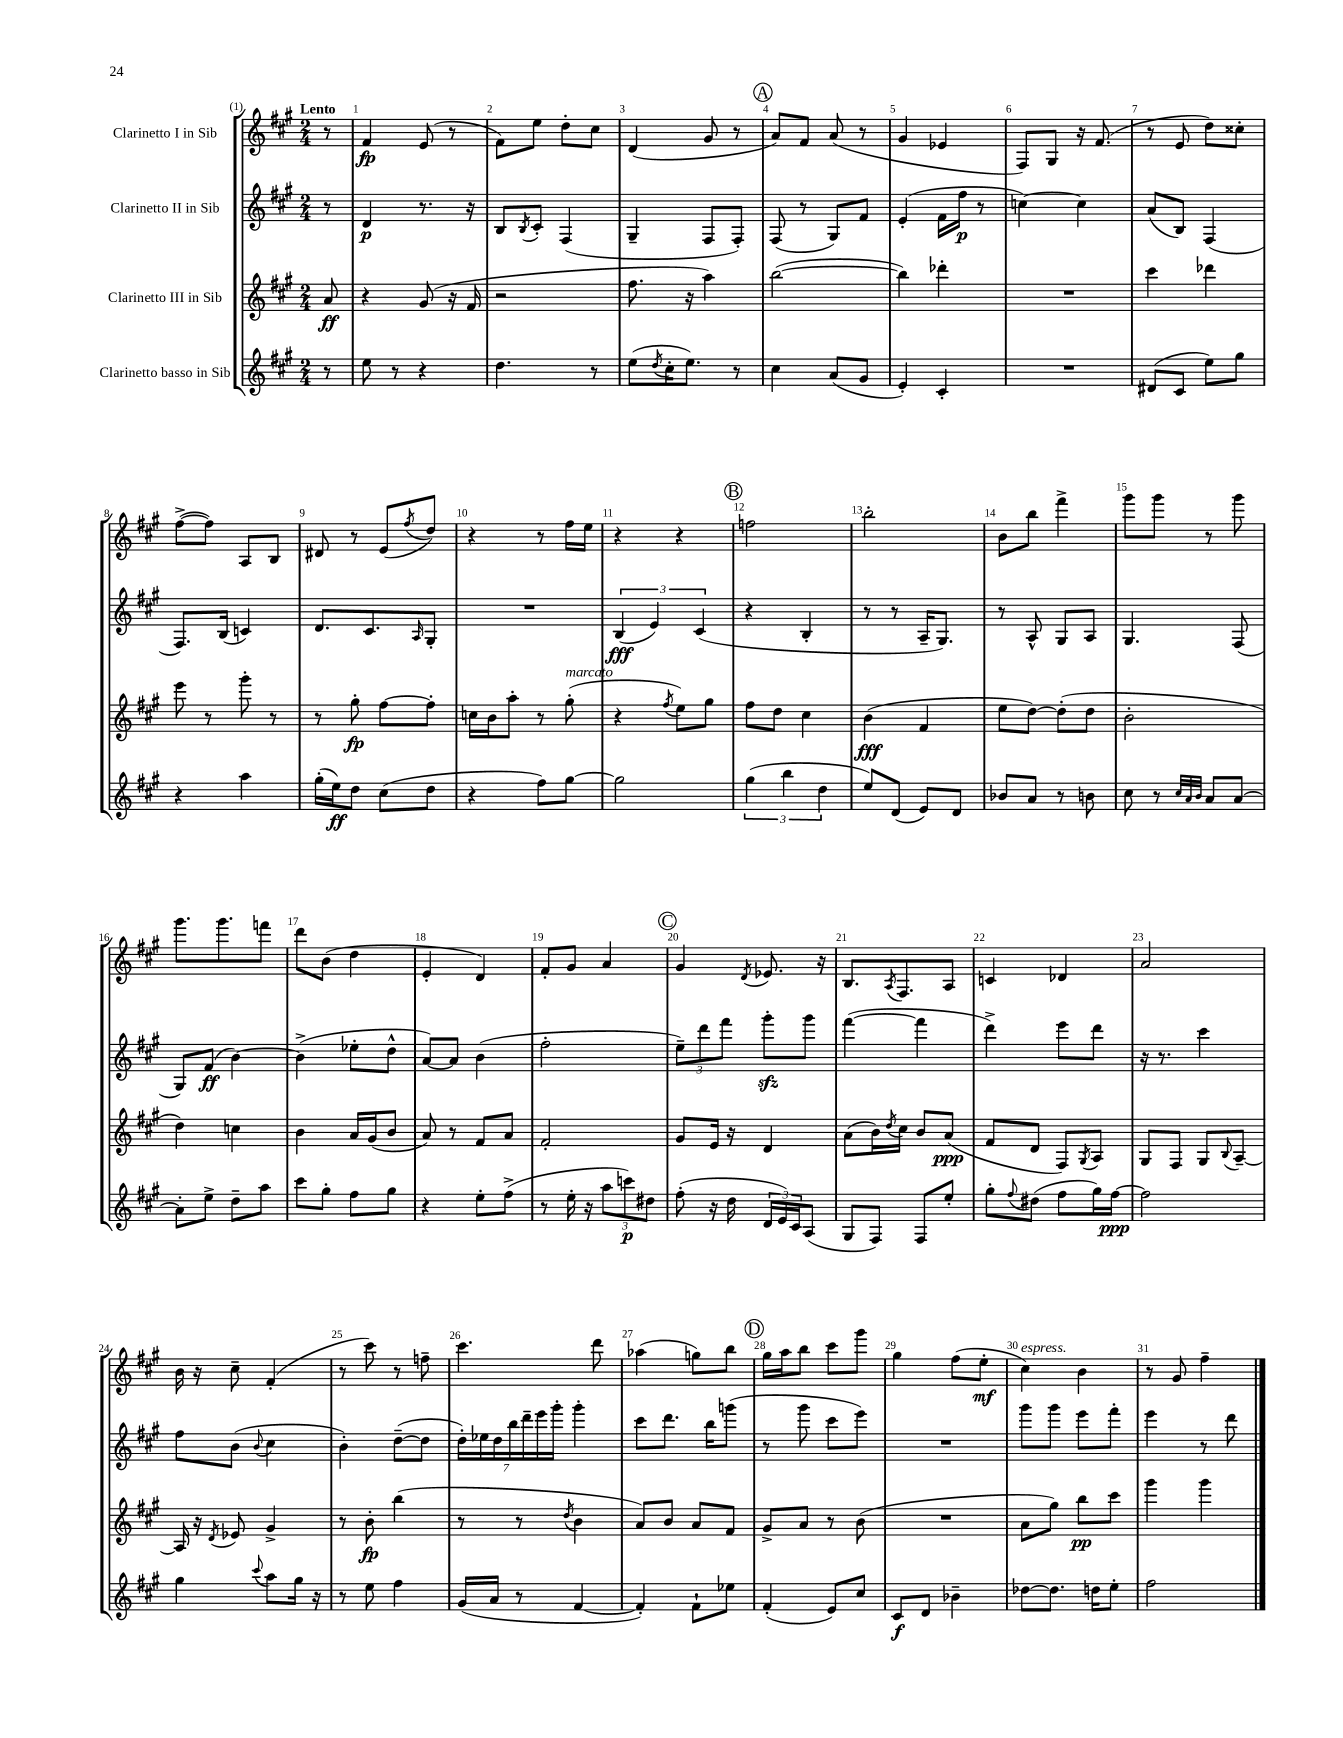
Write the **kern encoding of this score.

**kern	**dynam	**kern	**dynam	**kern	**dynam	**kern	**dynam
*part4	*part4	*part3	*part3	*part2	*part2	*part1	*part1
*staff4	*staff4	*staff3	*staff3	*staff2	*staff2	*staff1	*staff1
*I"Clarinetto basso in Sib	*	*I"Clarinetto III in Sib	*	*I"Clarinetto II in Sib	*	*I"Clarinetto I in Sib	*
*clefG2	*	*clefG2	*	*clefG2	*	*clefG2	*
*k[f#c#g#]	*	*k[f#c#g#]	*	*k[f#c#g#]	*	*k[f#c#g#]	*
*M2/4	*	*M2/4	*	*M2/4	*	*M2/4	*
=	=	=	=	=	=	=	=
!	!	!	!	!	!	!LO:TX:a:B:t=Lento	!
8r	.	8a/	ff	8r	.	8r	.
=1	=1	=1	=1	=1	=1	=1	=1
8ee\	.	4r	.	4d/	p	4f#/	fp
8r	.	.	.	.	.	.	.
4r	.	(8g#/	.	8.r	.	(8e/	.
.	.	16r	.	.	.	8r	.
.	.	16f#/	.	16r	.	.	.
=2	=2	=2	=2	=2	=2	=2	=2
4.dd\	.	2r	.	8B/L	.	8f#\L)	.
.	.	.	.	8qB/	.	.	.
.	.	.	.	8c#'/J	.	8ee\J	.
.	.	.	.	(4F#/	.	8dd'\L	.
8r	.	.	.	.	.	8cc#\J	.
=3	=3	=3	=3	=3	=3	=3	=3
(8ee\L	.	8.ff#\	.	4G#~/	.	(4d/	.
8qdd/	.	.	.	.	.	.	.
16cc#'\K	.	.	.	.	.	.	.
8.ee\J)	.	16r	.	.	.	.	.
.	.	4aa\)	.	8F#/L	.	8g#/	.
8r	.	.	.	8F#'/J)	.	8r	.
!!LO:REH:place=s1:t=A
=4	=4	=4	=4	=4	=4	=4	=4
4cc#\	.	([2bb\	.	(8F#/	.	8a/L)	.
.	.	.	.	8r	.	8f#/J	.
(8a/L	.	.	.	8G#/L)	.	(8a/	.
8g#/J	.	.	.	8f#/J	.	8r	.
=5	=5	=5	=5	=5	=5	=5	=5
4e'/)	.	4bb\])	.	(4e'/	.	4g#/	.
4c#'/	.	4ddd-X'\	.	16f#\LL	.	4e-X/	.
.	.	.	.	16ff#\JJ	p	.	.
.	.	.	.	8r	.	.	.
=6	=6	=6	=6	=6	=6	=6	=6
2r	.	2r	.	[4ccn\)	.	8F#/L)	.
.	.	.	.	.	.	8G#/J	.
.	.	.	.	4cc\]	.	16r	.
.	.	.	.	.	.	(8.f#/	.
=7	=7	=7	=7	=7	=7	=7	=7
(8d#X/L	.	4ccc#\	.	(8a/L	.	8r	.
8c#/J	.	.	.	8B/J)	.	8e/	.
8ee\L)	.	4ddd-X\	.	(4F#/	.	8dd\L)	.
8gg#\J	.	.	.	.	.	8cc##X'\J	.
!!LO:LB:g=z
=8	=8	=8	=8	=8	=8	=8	=8
4r	.	8eee\	.	8.F#/L)	.	([8ff#^\L	.
.	.	8r	.	.	.	8ff#\J])	.
.	.	.	.	(16B/Jk	.	.	.
4aa\	.	8ggg#'\	.	4cn/)	.	8A/L	.
.	.	8r	.	.	.	8B/J	.
=9	=9	=9	=9	=9	=9	=9	=9
(16gg#'\LL	.	8r	.	8.d/L	.	8d#X/	.
16ee\J)	ff	.	.	.	.	.	.
8dd\J	.	8gg#'\	fp	.	.	8r	.
.	.	.	.	8.c#/	.	.	.
(8cc#\L	.	[8ff#\L	.	.	.	(8e/L	.
.	.	.	.	16qqA/	.	8qff#/	.
8dd\J	.	8ff#'\J]	.	8G#'/J	.	8dd/J)	.
=10	=10	=10	=10	=10	=10	=10	=10
4r	.	16ccn\LL	.	2r	.	4r	.
.	.	16b\J	.	.	.	.	.
.	.	8aa'\J	.	.	.	.	.
8ff#\L)	.	8r	.	.	.	8r	.
!	!	!LO:TX:a:i:t=marcato	!	!	!	!	!
[8gg#\J	.	(8gg#'\	.	.	.	16ff#\LL	.
.	.	.	.	.	.	16ee\JJ	.
=11	=11	=11	=11	=11	=11	=11	=11
2gg#\]	.	4r	.	(6B/	fff	4r	.
.	.	.	.	6e/)	.	.	.
.	.	8qff#/	.	.	.	.	.
.	.	8ee\L)	.	.	.	4r	.
.	.	.	.	(6c#/	.	.	.
.	.	8gg#\J	.	.	.	.	.
!!LO:REH:place=s1:t=B
=12	=12	=12	=12	=12	=12	=12	=12
(6gg#\	.	8ff#\L	.	4r	.	2ffn\	.
.	.	8dd\J	.	.	.	.	.
6bb\	.	.	.	.	.	.	.
.	.	4cc#\	.	4B'/	.	.	.
6dd\	.	.	.	.	.	.	.
=13	=13	=13	=13	=13	=13	=13	=13
8ee/L)	.	(4b\	fff	8r	.	2bb'\	.
(8d/J	.	.	.	8r	.	.	.
8e/L)	.	4f#/	.	16A~/KL	.	.	.
.	.	.	.	8.G#/J)	.	.	.
8d/J	.	.	.	.	.	.	.
=14	=14	=14	=14	=14	=14	=14	=14
8b-X/L	.	8ee\L	.	8r	.	8b\L	.
8a/J	.	[8dd\J)	.	8A^^/	.	8bb\J	.
8r	.	(8dd'\L]	.	8G#/L	.	4fff#^\	.
8bn\	.	8dd\J	.	8A/J	.	.	.
=15	=15	=15	=15	=15	=15	=15	=15
8cc#\	.	2b'\	.	4.G#/	.	8ggg#\L	.
8r	.	.	.	.	.	8ggg#\J	.
32qqcc#/LLL	.	.	.	.	.	.	.
32qqa/	.	.	.	.	.	.	.
32qqb/JJJ	.	.	.	.	.	.	.
8a/L	.	.	.	.	.	8r	.
[8a/J	.	.	.	(8F#/	.	8ggg#\	.
!!LO:LB:g=z
=16	=16	=16	=16	=16	=16	=16	=16
8a'\L]	.	4dd\)	.	8G#/L)	.	8.ggg#\L	.
8ee^\J	.	.	.	(8f#/J	ff	.	.
.	.	.	.	.	.	8.ggg#\	.
8dd~\L	.	4ccn\	.	[4b\)	.	.	.
8aa\J	.	.	.	.	.	8fffn\J	.
=17	=17	=17	=17	=17	=17	=17	=17
8ccc#\L	.	4b\	.	(4b^\]	.	8ddd\L	.
8gg#'\J	.	.	.	.	.	(8b\J	.
8ff#\L	.	16a/LL	.	8ee-X'\L	.	4dd\	.
.	.	(16g#/J	.	.	.	.	.
8gg#\J	.	8b/J	.	8dd^^\J	.	.	.
=18	=18	=18	=18	=18	=18	=18	=18
4r	.	8a/)	.	[8a/L)	.	4e'/	.
.	.	8r	.	8a/J]	.	.	.
8ee'\L	.	8f#/L	.	(4b\	.	4d/)	.
(8ff#^\J	.	8a/J	.	.	.	.	.
=19	=19	=19	=19	=19	=19	=19	=19
8r	.	2f#'/	.	2ff#'\	.	8f#'/L	.
16ee'\	.	.	.	.	.	8g#/J	.
16r	.	.	.	.	.	.	.
12aa\L	.	.	.	.	.	4a/	.
12cccn\)	p	.	.	.	.	.	.
12dd#X\J	.	.	.	.	.	.	.
!!LO:REH:place=s1:t=C
=20	=20	=20	=20	=20	=20	=20	=20
(8ff#'\	.	8g#/L	.	12ee~\L)	.	4g#/	.
.	.	.	.	12ddd\	.	.	.
16r	.	16e/Jk	.	.	.	.	.
.	.	.	.	12fff#\J	.	.	.
16dd\	.	16r	.	.	.	.	.
.	.	.	.	.	.	8qd/	.
24d/LL	.	4d/	.	8ggg#zz'\L	.	8.e-X/	.
24e/)	.	.	.	.	.	.	.
24c#/J	.	.	.	.	.	.	.
(8A/J	.	.	.	8ggg#\J	.	.	.
.	.	.	.	.	.	16r	.
=21	=21	=21	=21	=21	=21	=21	=21
8G#/L	.	(8a\L	.	([4fff#\	.	8.B/L	.
8F#/J)	.	16b\L)	.	.	.	.	.
.	.	8qdd/	.	.	.	8qA/	.
.	.	16cc#\JJ	.	.	.	8.F#/	.
8F#/L	.	8b/L	.	4fff#\]	.	.	.
8ee'/J	.	(8a/J	ppp	.	.	8A/J	.
=22	=22	=22	=22	=22	=22	=22	=22
8gg#'\L	.	8f#/L	.	4ddd^\)	.	4cn/	.
8qqff#/	.	.	.	.	.	.	.
(8dd#X\J	.	8d/J	.	.	.	.	.
8ff#\L	.	8F#/L)	.	8eee\L	.	4d-X/	.
.	.	8qG#/	.	.	.	.	.
16gg#\L)	.	8A/J	.	8ddd\J	.	.	.
[16ff#\JJ	ppp	.	.	.	.	.	.
=23	=23	=23	=23	=23	=23	=23	=23
2ff#\]	.	8G#/L	.	16r	.	2a/	.
.	.	.	.	8.r	.	.	.
.	.	8F#/J	.	.	.	.	.
.	.	8G#/L	.	4ccc#\	.	.	.
.	.	8qqB/	.	.	.	.	.
.	.	[8A~/J	.	.	.	.	.
!!LO:LB:g=z
=24	=24	=24	=24	=24	=24	=24	=24
4gg#\	.	16A/]	.	8ff#\L	.	16b\	.
.	.	16r	.	.	.	16r	.
.	.	8qd/	.	.	.	.	.
.	.	8e-X/	.	(8b\J	.	8cc#~\	.
8qqccc#/	.	.	.	8qqb/	.	.	.
8aa\L	.	4g#^/	.	4cc#\	.	(4f#'/	.
16gg#\Jk	.	.	.	.	.	.	.
16r	.	.	.	.	.	.	.
=25	=25	=25	=25	=25	=25	=25	=25
8r	.	8r	.	4b'\)	.	8r	.
8ee\	.	8b'\	fp	.	.	8ccc#\)	.
4ff#\	.	(4bb\	.	([8dd~\L	.	8r	.
.	.	.	.	8dd\J]	.	8ffn~\	.
=26	=26	=26	=26	=26	=26	=26	=26
(16g#/LL	.	8r	.	28dd'\LL)	.	4.ccc#\	.
.	.	.	.	28ee-X\	.	.	.
16a/JJ	.	.	.	.	.	.	.
.	.	.	.	28dd\	.	.	.
.	.	.	.	28bb\	.	.	.
8r	.	8r	.	.	.	.	.
.	.	.	.	28ddd~\	.	.	.
.	.	.	.	28eee\	.	.	.
.	.	.	.	28ggg#'\JJ	.	.	.
.	.	8qdd/	.	.	.	.	.
[4f#/	.	4b\	.	4ggg#'\	.	.	.
.	.	.	.	.	.	8ddd\	.
=27	=27	=27	=27	=27	=27	=27	=27
4f#'/])	.	8a/L)	.	8ccc#\L	.	(4aa-X\	.
.	.	8b/J	.	8.ddd\J	.	.	.
8f#`\L	.	8a/L	.	.	.	8ggn\L)	.
.	.	.	.	16bb\KL	.	.	.
8ee-X\J	.	8f#/J	.	(8gggn\J	.	8bb\J	.
!!LO:REH:place=s1:t=D
=28	=28	=28	=28	=28	=28	=28	=28
(4f#'/	.	8g#^/L	.	8r	.	16gg#\LL	.
.	.	.	.	.	.	16aa\J	.
.	.	8a/J	.	8ggg#\	.	8bb\J	.
8e/L)	.	8r	.	8ccc#\L	.	8ccc#\L	.
8cc#/J	.	(8b\	.	8eee\J)	.	8ggg#\J	.
=29	=29	=29	=29	=29	=29	=29	=29
8c#/L	f	2r	.	2r	.	4gg#\	.
8d/J	.	.	.	.	.	.	.
4b-X~\	.	.	.	.	.	(8ff#\L	.
.	.	.	.	.	.	8ee'\J	mf
=30	=30	=30	=30	=30	=30	=30	=30
!	!	!	!	!	!	!LO:TX:a:i:t=espress.	!
[8dd-X\L	.	8a\L	.	8ggg#\L	.	4cc#\)	.
8.dd-\J]	.	8gg#\J)	.	8ggg#\J	.	.	.
.	.	8bb\L	pp	8eee\L	.	4b\	.
16ddn\KL	.	.	.	.	.	.	.
8ee'\J	.	8ccc#\J	.	8fff#'\J	.	.	.
=31	=31	=31	=31	=31	=31	=31	=31
2ff#\	.	4ggg#\	.	4eee\	.	8r	.
.	.	.	.	.	.	8g#/	.
.	.	4ggg#\	.	8r	.	4ff#~\	.
.	.	.	.	8ddd\	.	.	.
==	==	==	==	==	==	==	==
*-	*-	*-	*-	*-	*-	*-	*-
